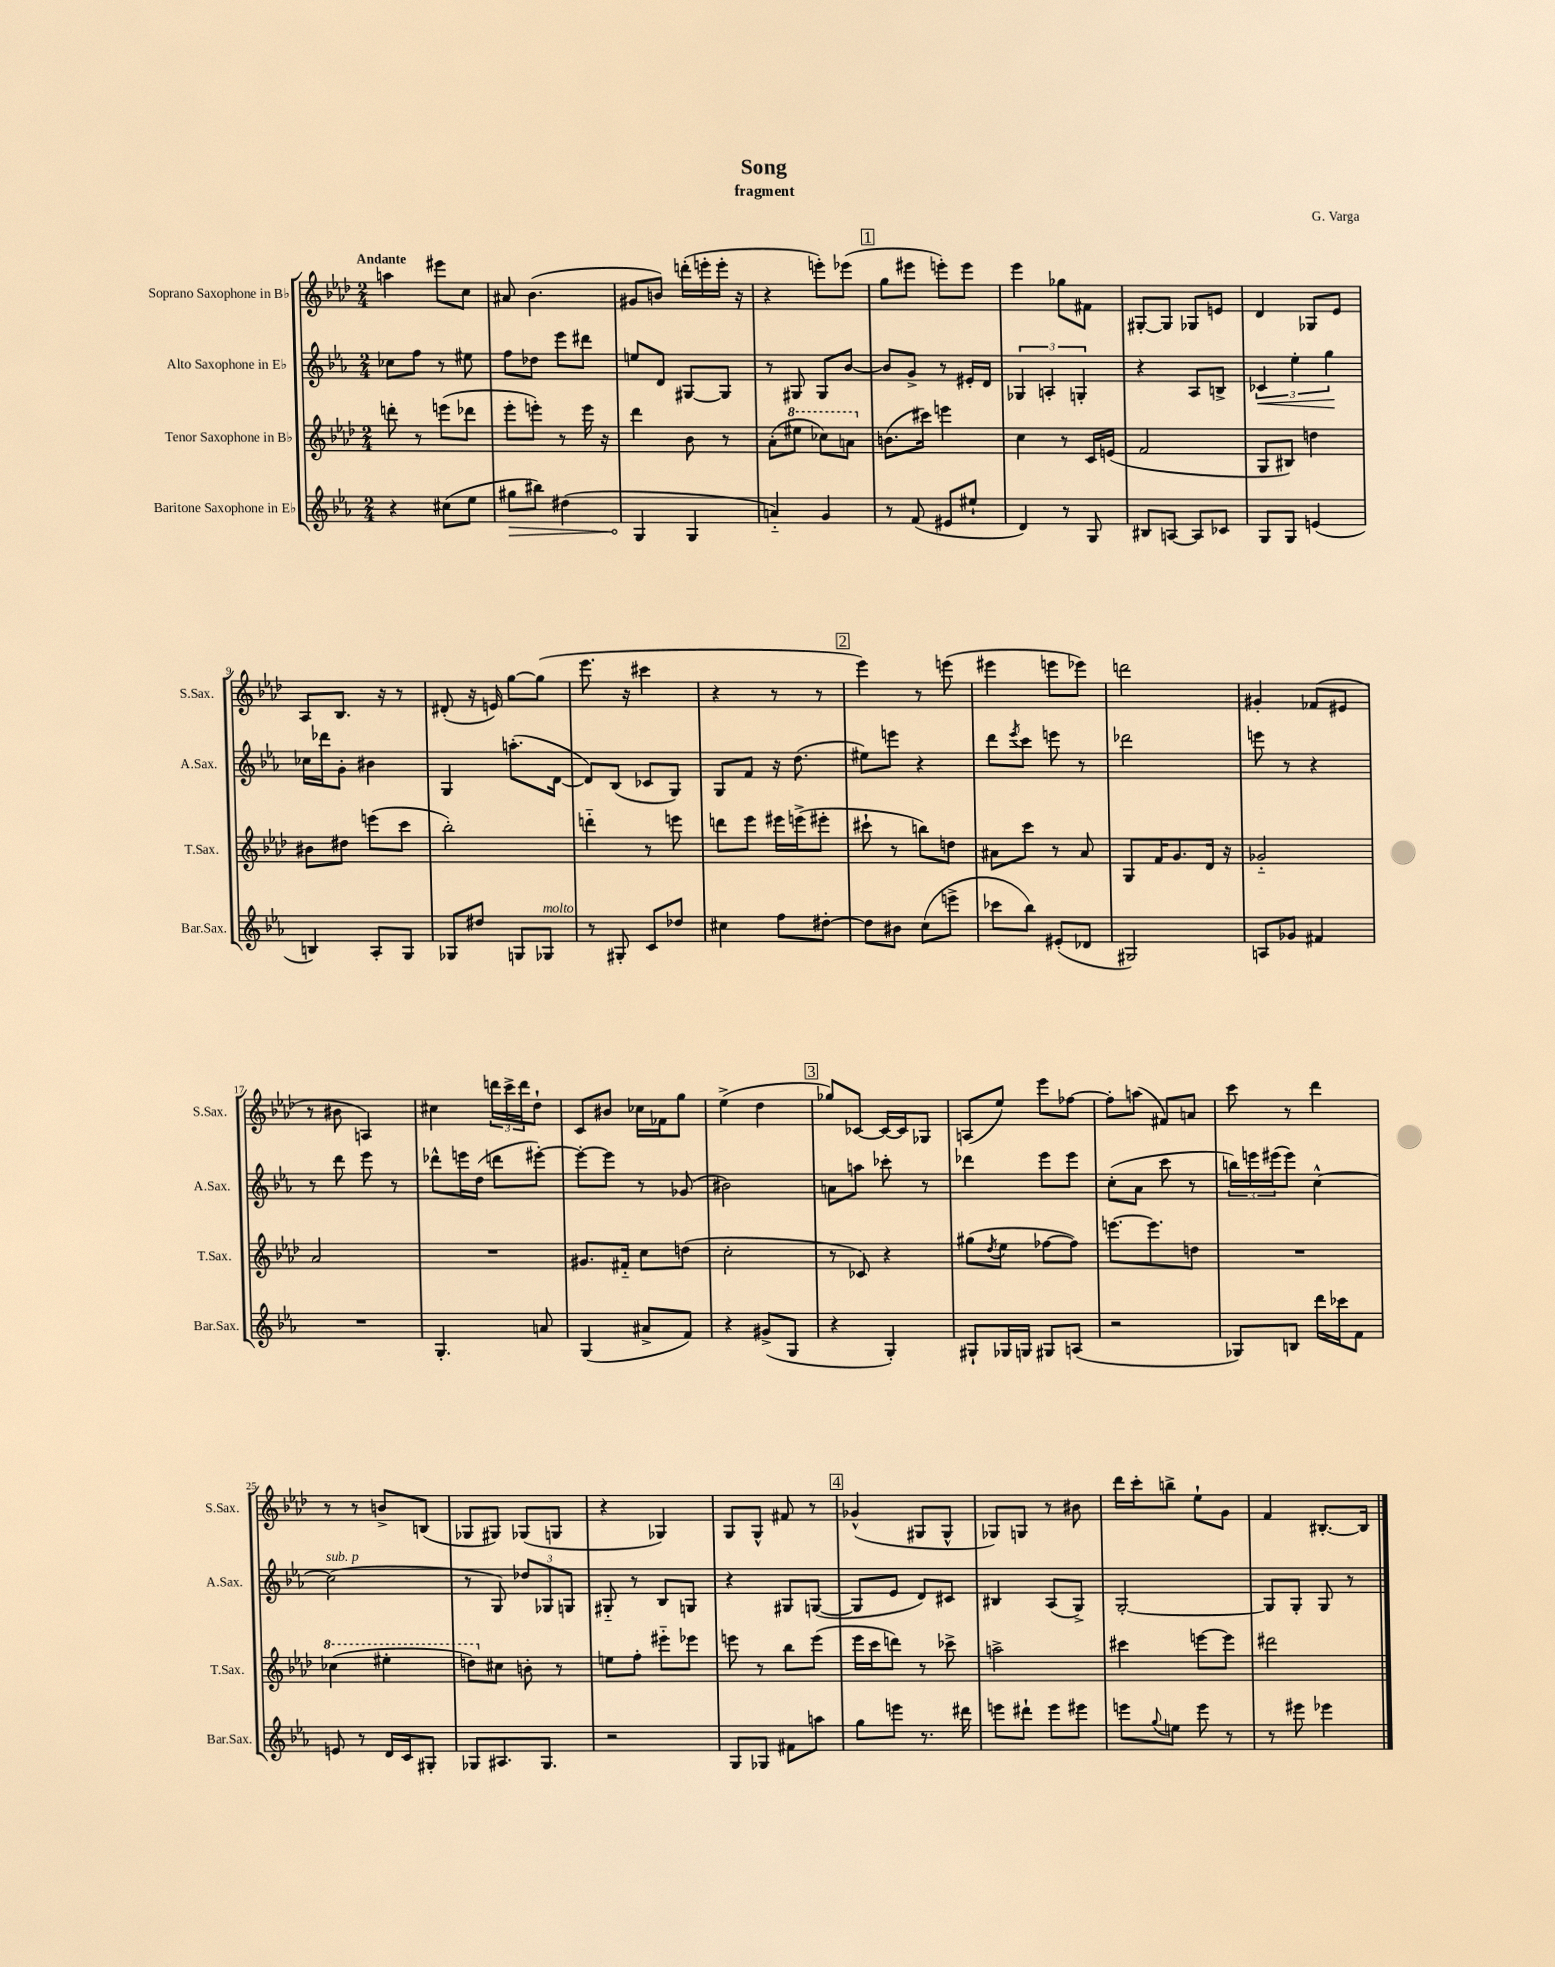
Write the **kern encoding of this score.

**kern	**kern	**kern	**kern
*staff4	*staff3	*staff2	*staff1
*clefG2	*clefG2	*clefG2	*clefG2
*k[b-e-a-]	*k[b-e-a-d-]	*k[b-e-a-]	*k[b-e-a-d-]
*M2/4	*M2/4	*M2/4	*M2/4
4r	8ddd'	8cc-	4aa
.	8r	8ff	.
(8cc#	(8eee	8r	8eee#
8ee-	8ddd-	8ee#	8cc
=	=	=	=
8gg#	8eee-'	8ff	8a#
8bb#)	8eee')	8dd-	(4.b-
(4dd#	8r	8eee-	.
.	16eee	8ddd#	.
.	16r	.	.
=	=	=	=
4G	4ddd-	8ee	8g#
.	.	8d	8b)
4G	8b-	[8G#	(16ddd'
.	.	.	16eee'
.	8r	8G#]	16eee'
.	.	.	16r
=	=	=	=
4a'~)	(8a-'	8r	4r
.	8eee#	8G#	.
4g	8ccc-)	8G#	8eee')
.	8aa	[8b-	(8eee-
=	=	=	=
8r	(8.b	8b-]	8gg
(8f	.	8g^	8eee#
.	16ccc#)	.	.
8e#	4eee	8r	8eee')
8ee#`	.	16e#'	8eee
.	.	16d	.
=	=	=	=
4d)	4cc	6G-	4eee-
.	.	6A'	.
8r	8r	.	8gg-
.	.	6G'	.
8G	16c	.	8f#
.	(16e	.	.
=	=	=	=
8B#	2f	4r	[8G#'
[8A	.	.	8G#]
8A]	.	8A-	8G-
8c-	.	8B^	8e
=	=	=	=
8G	8G	6c-	4d-
8G	8B#)	.	.
.	.	6ee-'	.
(4e	4dd	.	8G-
.	.	6gg	.
.	.	.	8e-
=	=	=	=
4B)	8b#	16cc-	8A-
.	.	16ddd-	.
.	8dd#	8g'	8.B-
8A-'	(8eee	4b#	.
.	.	.	16r
8G	8ccc	.	8r
=	=	=	=
8G-	2bb-')	4G	(8d#'
8dd#	.	.	16r
.	.	.	16e)
8G	.	(8.aa'	[8gg
8G-	.	.	(8gg]
.	.	[16d	.
=	=	=	=
8r	4ddd'~	8d])	8.eee-
8G#'	.	(8B-	.
.	.	.	16r
8c	8r	8c-	4ccc#
8dd-	8eee	8G)	.
=	=	=	=
4cc#	8ddd	8G	4r
.	8eee-	8f	.
8ff	16eee#	16r	8r
.	(16eee^	(8.dd	.
[8dd#'	8eee#'	.	8r
=	=	=	=
8dd#]	8ccc#`	8ee#)	4eee-)
8b#	8r	8eee	.
(8cc	8bb)	4r	8r
8eee^	8dd	.	(8eee
=	=	=	=
8ccc-	8a#	8ddd	4eee#
.	.	8qeee-	.
8bb-)	8ccc	8ccc	.
(8e#'	8r	8eee	8eee
8d-	8a#	8r	8eee-)
=	=	=	=
2G#)	8G	2ddd-	2ddd
.	16f	.	.
.	8.g	.	.
.	16d-	.	.
.	16r	.	.
=	=	=	=
8A	2g-'~	8eee	4g#'
8g-	.	8r	.
4f#	.	4r	(8f-
.	.	.	8e#
=	=	=	=
2r	2a-	8r	8r
.	.	8ddd	8b#
.	.	8eee-	4A)
.	.	8r	.
=	=	=	=
4.G'	2r	8ddd-^^	4cc#
.	.	16eee	.
.	.	(16dd	.
.	.	8ddd	24ddd
.	.	.	24ccc^
.	.	.	24ddd
8a	.	[8eee#')	8dd-`
=	=	=	=
(4G	8.g#	8eee#'_	8c
.	.	8eee#]	8b#
.	16f#'~	.	.
8a#^	8cc	8r	16cc-
.	.	.	16f-
8f)	(8dd	(8g-	8gg
=	=	=	=
4r	2cc'	2b#)	(4ee-^
(8g#^	.	.	4dd-
8G	.	.	.
=	=	=	=
4r	8r	8a	8gg-)
.	8c-)	8aa	[8c-
4G')	4r	8ccc-'	16c-_
.	.	.	16c-]
.	.	8r	8G-
=	=	=	=
8G#`	(8gg#	4ddd-	(8A
.	8qdd-	.	.
16G-	8ee-	.	8ee-)
16G	.	.	.
8G#	[8ff-	8eee-	8eee-
(8A	8ff-])	8eee-	[8ff-
=	=	=	=
2r	[8.eee	(8cc'	8ff-']
.	.	8a-	(8aa
.	8.eee]	.	.
.	.	8ccc	8f#)
.	8dd	8r	8a
=	=	=	=
8G-)	2r	24bb)	8ccc
.	.	24eee	.
.	.	(24eee#	.
8B	.	8eee#)	8r
16ddd	.	[4cc^^	4ddd-
16ccc-	.	.	.
8f	.	.	.
=	=	=	=
8e	(4ccc-	(2cc]	8r
8r	.	.	8r
16d	4eee#'	.	8b^
16c	.	.	.
8G#'	.	.	(8B
=	=	=	=
8G-	8ddd)	8r	8G-
8.A#	8cc#	8G)	8G#)
.	8b'	12dd-	(8G-
8.G-	.	.	.
.	.	12G-	.
.	8r	.	8G
.	.	12G	.
=	=	=	=
2r	8ee	8G#'~	4r
.	8ff'	8r	.
.	8eee#'~	8B-	4G-)
.	8eee-	8G	.
=	=	=	=
8G	8eee	4r	8G
8G-	8r	.	8G^^
8f#	8bb-	8G#	8f#
8aa	(8eee	([8G	8r
=	=	=	=
8gg	16eee-	8G]	(4g-^^
.	16ccc	.	.
8eee	8ddd)	8e-	.
8.r	8r	8d)	8G#
.	8ccc-^	8c#	8G#^^
16ddd#	.	.	.
=	=	=	=
8eee	2aa^	4B#	8G-)
8ddd#`	.	.	8G
8eee	.	(8A-	8r
8eee#	.	8G^)	8b#
=	=	=	=
8eee	4ccc#	[2G'	16ddd-
.	.	.	16ccc'
8qqgg	.	.	.
8ee	.	.	8bb^
8eee	[8eee	.	8ee-`
8r	8eee]	.	8g
=	=	=	=
8r	2ddd#	8G]	4f
8eee#	.	8G'	.
4eee-	.	8G	[8.B#'
.	.	8r	.
.	.	.	16B#]
==	==	==	==
*-	*-	*-	*-
